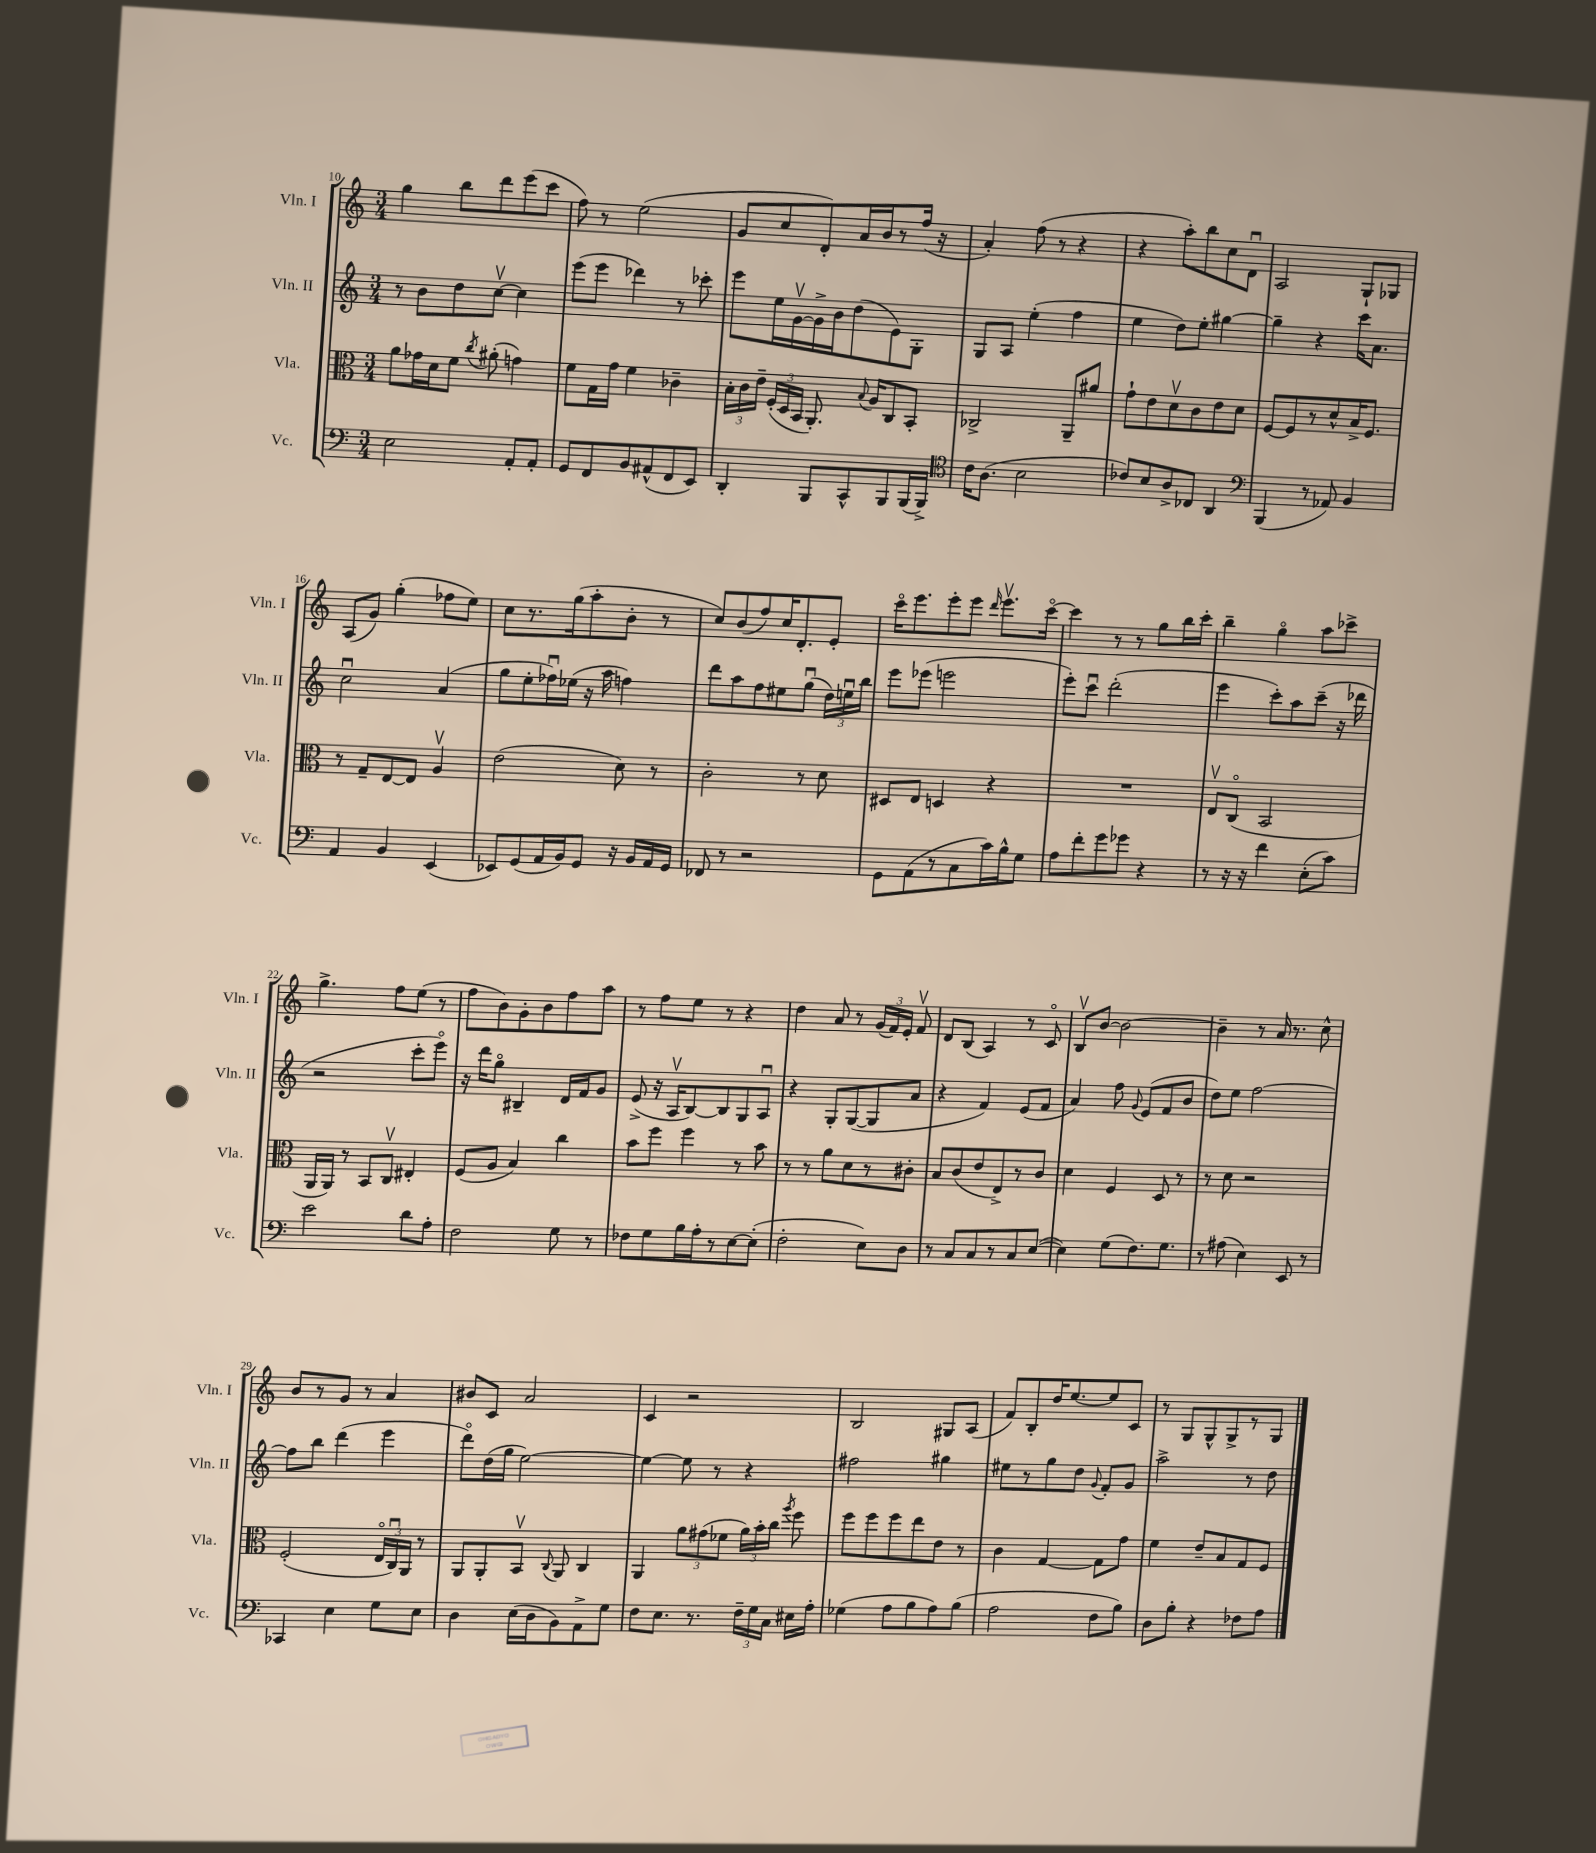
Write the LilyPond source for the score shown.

<<
\new StaffGroup <<
\new Staff = "s0" \with { instrumentName = "Vln. I" shortInstrumentName = "Vln. I" } {
    \clef treble \key c \major \numericTimeSignature \time 3/4
    \autoBeamOff g''4 b''8[ d'''8 e'''8( c'''8] |
    f''8) r8 e''2( |
    g'8[ c''8 d'8-.) a'16 b'16 r8 f''16]( r16 |
    a'4-.) f''8( r8 r4 |
    r4 a''8[-.) b''8 c''8 d'8]\downbow |
    a2 g8[-! ges8] |
    a8[( g'8]) g''4-.( fes''8[ e''8]) |
    c''8[ r8. g''16( a''8-. b'8]-. r8 |
    c''8[) b'8( f''8) c''16 d'8.-. e'8]-. |
    c'''16[\flageolet e'''8. e'''8-. e'''8] \grace { d'''16 } e'''8.[\upbow c'''16]~\flageolet |
    c'''4 r8 r8 g''8[ b''16 c'''16]-. |
    b''4-- g''4\flageolet a''8[ ces'''8]-> |
    g''4.-> f''8[ e''8]( r8 |
    f''8[ b'8) g'8-. b'8 f''8 a''8] |
    r8 f''8[ e''8] r8 r4 |
    d''4 a'8 r8 \tuplet 3/2 { g'16[( f'16) e'16]-. } f'8\upbow |
    d'8[ b8]( a4) r8 c'8\flageolet |
    b8[\upbow b'8]~ b'2~ |
    b'4-- r8 a'16 r8. c''8-^ |
    b'8[ r8 g'8] r8 a'4 |
    bis'8[ c'8] a'2 |
    c'4 r2 |
    b2 gis8[ a8]( |
    f'8[) b8-. d''16 e''8.~ e''8 c'8] |
    r8 g8[ g8-^ g8-> r8 g8] \bar "|." |
}
\new Staff = "s1" \with { instrumentName = "Vln. II" shortInstrumentName = "Vln. II" } {
    \clef treble \key c \major \numericTimeSignature \time 3/4
    \autoBeamOff r8 b'8[ d''8 c''8]~\upbow c''4 |
    e'''8[( e'''8] des'''4) r8 ces'''8-. |
    e'''8[ e''16 g'16~\upbow g'16-> b'16 d''8( e'8) g8]-. |
    g8[ a8] e''4-.( f''4 |
    e''4 d''8[) e''8]-. gis''4~ |
    gis''4-- r4 c'''16[ a'8.] |
    c''2\downbow a'4( |
    g''8[ e''8-. fes''16\downbow) ees''16]( r16 a''16 f''4) |
    d'''8[ a''8 f''8 eis''8 g''8]\downbow( \tuplet 3/2 { d''16[) e''16\downbow b''16] } |
    e'''8[ ees'''8]( e'''2 |
    e'''8[-.) c'''8]\downbow d'''2-.( |
    e'''4 c'''8[-.) a''8 c'''8]--( r16 des'''16 |
    r2 c'''8[-. e'''8]\flageolet) |
    r16 d'''16[ g''8]\flageolet bis4-- d'16[ f'16 g'8] |
    e'8->( r16 a16[\upbow b8~) b8 g8 a8]\downbow |
    r4 g8[-. g8~( g8 a'8] |
    r4 f'4) e'8[( f'8] |
    a'4) f''8 \appoggiatura { g'8 } e'8[( f'8 b'8] |
    d''8[) e''8] f''2~ |
    f''8[ b''8] d'''4( e'''4 |
    d'''8[\flageolet) d''16( g''16] e''2~) |
    e''4~ e''8 r8 r4 |
    fis''2 gis''4 |
    eis''8[ r8 g''8 d''8] \appoggiatura { g'8 } f'8[-. g'8] |
    a''2-> r8 d''8 \bar "|." |
}
\new Staff = "s2" \with { instrumentName = "Vla." shortInstrumentName = "Vla." } {
    \clef alto \key c \major \numericTimeSignature \time 3/4
    \autoBeamOff a'8[ ges'16 d'16 f'8] \acciaccatura { c''8 } ais'8-.( g'4) |
    f'8[ g16 g'16] f'4 ces'4-- |
    \tuplet 3/2 { b16[-. c'16 e'16]-- } \tuplet 3/2 { f16[-.( d16 b,16] } a,8.-.) \appoggiatura { b8 } a16[ c8 b,8]-. |
    ces2-> a,8[-- ais'8] |
    g'8[-! e'8 d'8\upbow c'8 e'8 d'8] |
    f8[~ f8 r8 d'8-^ b16-> f8.] |
    r8 g8[-- e8~ e8] a4\upbow |
    e'2( d'8) r8 |
    c'2-. r8 d'8 |
    dis8[ e8] d4 r4 |
    R2. |
    e8[\upbow c8]\flageolet( b,2 |
    a,16[ a,16]) r8 b,8[ c8]\upbow eis4-. |
    f8[( a8] b4) c''4 |
    b'8[ f''8] f''4 r8 b'8 |
    r8 r8 a'8[ d'8 r8 cis'8]-. |
    b8[ c'8( e'8 e8->) r8 c'8] |
    d'4 f4 d8 r8 |
    r8 d'8 r2 |
    f2-.( \tuplet 3/2 { e16[\flageolet c16\downbow) a,16] } r8 |
    a,8[ a,8-. b,8]\upbow \appoggiatura { c8 } a,8 c4 |
    a,4 \tuplet 3/2 { a'8[ gis'8( fes'8] } \tuplet 3/2 { a'16[) b'16-. c''16] } \acciaccatura { a''8 } f''8 |
    f''8[ f''8 f''8 e''8 e'8] r8 |
    c'4 g4~ g8[ g'8] |
    f'4 e'8[-- b8 g8 f8] \bar "|." |
}
\new Staff = "s3" \with { instrumentName = "Vc." shortInstrumentName = "Vc." } {
    \clef bass \key c \major \numericTimeSignature \time 3/4
    \autoBeamOff e2 a,8[-. a,8]-. |
    g,8[ f,8 b,8 ais,8-^( f,8 e,8]) |
    d,4-. b,,8[ c,8-^ b,,8 b,,16( b,,16]->) |
    \clef tenor c'16[ a8.]( b2 |
    ces'8[) b8 a8-> ces8] a,4 |
    \clef bass b,,4( r8 aes,8) b,4 |
    a,4 b,4 e,4( |
    ees,8[) g,8( a,16 b,16) g,8] r16 b,16[ a,16 g,16] |
    fes,8 r8 r2 |
    g,8[ a,8( r8 c8 c'16) b16-^ g8] |
    a8[ f'8-. g'8 ges'8] r4 |
    r8 r16 r16 f'4 e8[-.( c'8]) |
    e'2 d'8[ a8]-. |
    f2 g8 r8 |
    fes8[ g8 b16 a16-. r8 e8~ e8]-.( |
    f2-. e8[) d8] |
    r8 c8[ c8 r8 c8 e8]~( |
    e4) g8[( f8.) g8.] |
    r8 ais8( e4) e,8 r8 |
    ces,4 e4 g8[ e8] |
    d4 e16[( d16 b,8) a,8-> g8] |
    f8[ e8.] r8. \tuplet 3/2 { f16[-- g16 c16] } eis16[ a16]-. |
    ges4( a8[ b8 a8) b8]( |
    a2 f8[ b8]) |
    d8[ b8]-. r4 fes8[ a8] \bar "|." |
}
>>
>>
\layout { \context { \Score currentBarNumber = #10 } }
